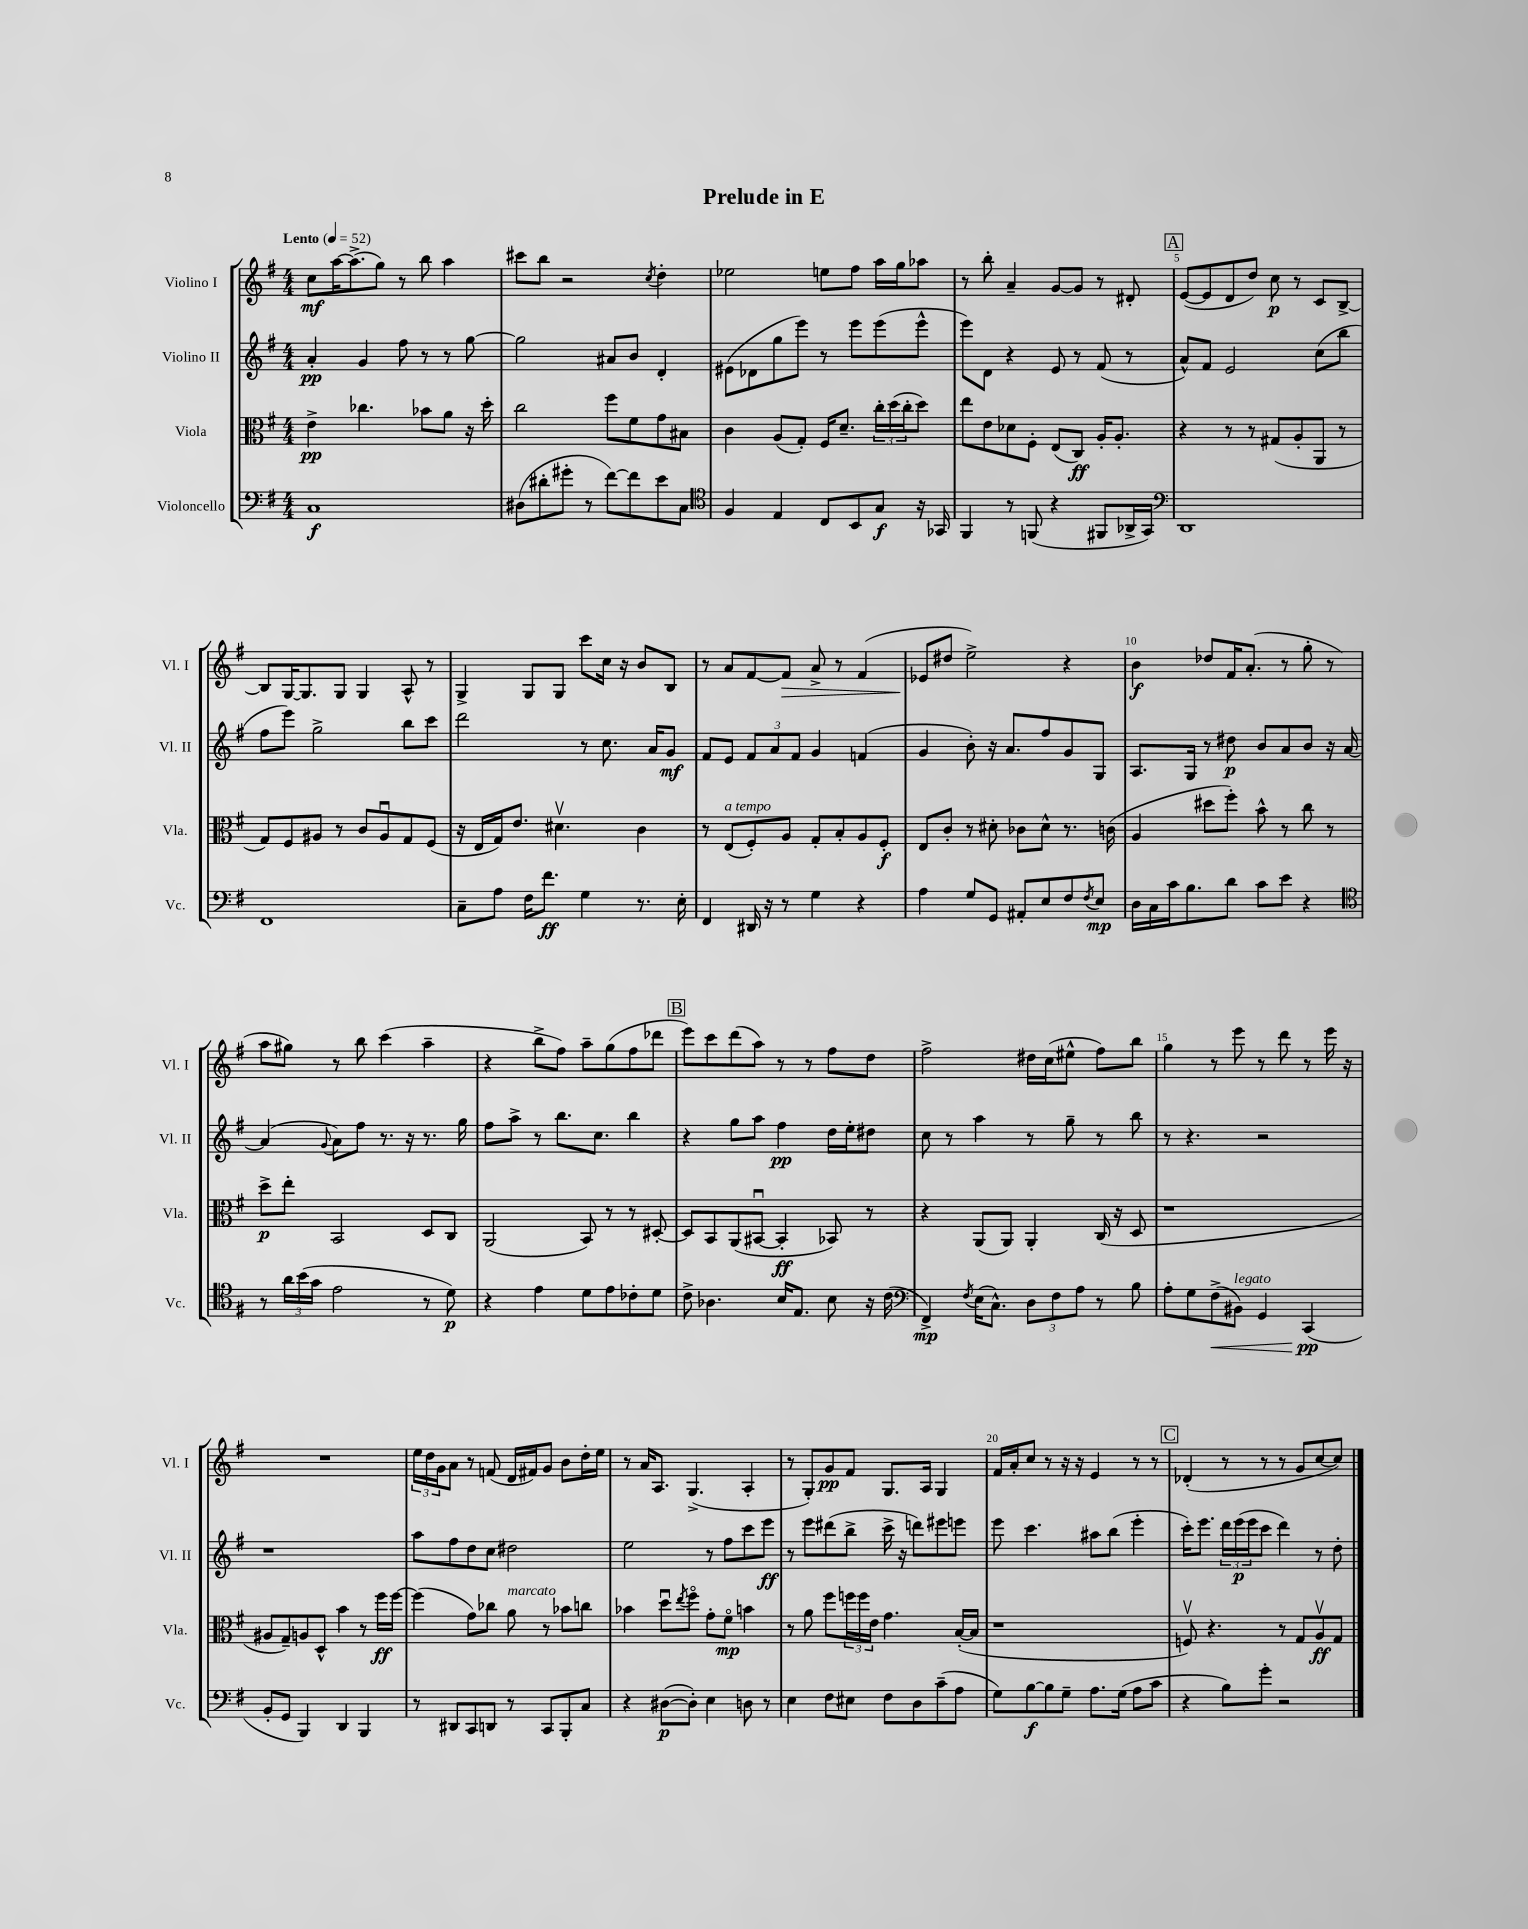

**kern	**dynam	**kern	**dynam	**kern	**dynam	**kern	**dynam
*part4	*part4	*part3	*part3	*part2	*part2	*part1	*part1
*staff4	*staff4	*staff3	*staff3	*staff2	*staff2	*staff1	*staff1
*I"Violoncello	*	*I"Viola	*	*I"Violino II	*	*I"Violino I	*
*I'Vc.	*	*I'Vla.	*	*I'Vl. II	*	*I'Vl. I	*
*clefF4	*	*clefC3	*	*clefG2	*	*clefG2	*
*k[f#]	*	*k[f#]	*	*k[f#]	*	*k[f#]	*
*M4/4	*	*M4/4	*	*M4/4	*	*M4/4	*
*MM52	*	*MM52	*	*MM52	*	*MM52	*
=1	=1	=1	=1	=1	=1	=1	=1
!	!	!	!	!	!	!LO:TX:a:B:t=Lento	!
1C	f	4e^\	pp	4a'/	pp	8cc\L	mf
.	.	.	.	.	.	[16aa\K	.
.	.	.	.	.	.	(8.aa^\]	.
.	.	4.cc-X\	.	4g/	.	.	.
.	.	.	.	.	.	8gg\J)	.
.	.	.	.	8ff#\	.	8r	.
.	.	8b-X\L	.	8r	.	8bb\	.
.	.	8a\J	.	8r	.	4aa\	.
.	.	16r	.	[8gg\	.	.	.
.	.	16dd'\	.	.	.	.	.
=2	=2	=2	=2	=2	=2	=2	=2
(8D#X\L	.	2cc\	.	2gg\]	.	8ccc#X\L	.
8d#X'\	.	.	.	.	.	8bb\J	.
8g#X'\J	.	.	.	.	.	2r	.
8r	.	.	.	.	.	.	.
[8f#\L)	.	8ff#\L	.	8a#X/L	.	.	.
8f#\]	.	8f#\	.	8b/J	.	.	.
.	.	.	.	.	.	8qcc/	.
8e\	.	8g\	.	4d'/	.	4dd'\	.
8C\J	.	8B#X\J	.	.	.	.	.
=3	=3	=3	=3	=3	=3	=3	=3
*clefC4	*	*	*	*	*	*	*
4F#/	.	4c\	.	(8e#X\L	.	2ee-X\	.
.	.	.	.	8d-X\	.	.	.
4E/	.	(8A/L	.	8gg\	.	.	.
.	.	8G'/J)	.	8eee\J)	.	.	.
8C/L	.	16F#/KL	.	8r	.	8een\L	.
.	.	8.d~/J	.	.	.	.	.
8BB/	.	.	.	8eee\L	.	8ff#\J	.
8G/J	f	24cc'\LL	.	(8eee\	.	16aa\LL	.
.	.	(24dd\	.	.	.	.	.
.	.	.	.	.	.	16gg\J	.
.	.	24cc'\J	.	.	.	.	.
16r	.	8dd\J)	.	8eee^^\J	.	8aa-X\J	.
16GG-X/	.	.	.	.	.	.	.
=4	=4	=4	=4	=4	=4	=4	=4
4FF#/	.	8ee\L	.	8eee\L)	.	8r	.
.	.	8e\	.	8d\J	.	8bb'\	.
8r	.	8d-X\	.	4r	.	4a~/	.
(8FFn/	.	8F#'\J	.	.	.	.	.
4r	.	(8E/L	.	8e/	.	[8g/L	.
.	.	8C/J)	ff	8r	.	8g/J]	.
8FF#X/L	.	16A'/KL	.	(8f#/	.	8r	.
.	.	8.A'/J	.	.	.	.	.
16AA-X^/L	.	.	.	8r	.	8d#X'/	.
16GG/JJ)	.	.	.	.	.	.	.
!!LO:REH:place=s1:t=A
=5	=5	=5	=5	=5	=5	=5	=5
*clefF4	*	*	*	*	*	*	*
1DD	.	4r	.	8a^^/L)	.	([8e/L	.
.	.	.	.	8f#/J	.	8e/]	.
.	.	8r	.	2e/	.	8d/	.
.	.	8r	.	.	.	8dd/J)	.
.	.	(8G#X/L	.	.	.	8cc\	p
.	.	8A'/	.	.	.	8r	.
.	.	8AA/J	.	(8cc\L	.	8c/L	.
.	.	8r	.	8bb\J	.	[8B^/J	.
!!LO:LB:g=z
=6	=6	=6	=6	=6	=6	=6	=6
1FF#	.	8G/L)	.	8ff#\L	.	8B/L]	.
.	.	8F#/	.	8eee\J)	.	[16G/K	.
.	.	.	.	.	.	8.G/]	.
.	.	8A#X/J	.	2gg^\	.	.	.
.	.	8r	.	.	.	8G/J	.
.	.	8c/L	.	.	.	4G/	.
.	.	8A#u/	.	.	.	.	.
.	.	8G/	.	8bb\L	.	8A^^/	.
.	.	(8F#/J	.	8ccc\J	.	8r	.
=7	=7	=7	=7	=7	=7	=7	=7
8C~\L	.	16r	.	2ddd\	.	4G^/	.
.	.	16E/LL	.	.	.	.	.
8A\J	.	16G/J)	.	.	.	.	.
.	.	8.e/J	.	.	.	.	.
16F#\KL	.	.	.	.	.	8G/L	.
8.f#\J	ff	.	.	.	.	.	.
.	.	4.d#Xv\	.	.	.	8G/J	.
4G\	.	.	.	8r	.	8ccc\L	.
.	.	.	.	8.cc\	.	16cc\Jk	.
.	.	.	.	.	.	16r	.
8.r	.	4c\	.	.	.	8b/L	.
.	.	.	.	16a/KL	.	.	.
.	.	.	.	8g/J	mf	8B/J	.
16E'\	.	.	.	.	.	.	.
=8	=8	=8	=8	=8	=8	=8	=8
4FF#/	.	8r	.	8f#/L	.	8r	.
!	!	!LO:TX:a:i:t=a tempo	!	!	!	!	!
.	.	(8E/L	.	8e/J	.	8a/L	.
16DD#X/	.	8F#'/)	.	12f#/L	.	[8f#/	.
16r	.	.	.	.	.	.	.
.	.	.	.	12a/	.	.	.
!	!	!	!	!	!	!	!LO:HP:b
8r	.	8A/J	.	.	.	8f#/J]	>
.	.	.	.	12f#/J	.	.	.
4G\	.	8G'/L	.	4g/	.	8a^/	.
.	.	8B'/	.	.	.	8r	.
4r	.	8A/	.	(4fn/	.	(4f#/	.
.	.	8F#'/J	f	.	.	.	.
=9	=9	=9	=9	=9	=9	=9	=9
4A\	.	8E/L	.	4g/	.	8e-X/L	.
.	.	8c'/J	.	.	.	8dd#X/J	]
8G/L	.	8r	.	8b'\)	.	2ee^\)	.
8GG/J	.	8d#X'\	.	16r	.	.	.
.	.	.	.	8.a/L	.	.	.
8AA#X'/L	.	8c-X\L	.	.	.	.	.
8E/	.	8d#^^\J	.	8ff#/	.	.	.
8F#/	.	8.r	.	8g/	.	4r	.
8qF#/	.	.	.	.	.	.	.
8E/J	mp	.	.	8G/J	.	.	.
.	.	(16cn\	.	.	.	.	.
=10	=10	=10	=10	=10	=10	=10	=10
16D\LL	.	4A/	.	8.A/L	.	4b\	f
16C\	.	.	.	.	.	.	.
16c\J	.	.	.	.	.	.	.
8.B\	.	.	.	16G/Jk	.	.	.
.	.	8dd#X\L	.	8r	.	8dd-X/L	.
8d\J	.	8ff#'\J)	.	8dd#X\	p	16f#/K	.
.	.	.	.	.	.	(8.a'/J	.
8c\L	.	8b^^\	.	8b/L	.	.	.
8e\J	.	8r	.	8a/	.	8r	.
4r	.	8cc\	.	8b/J	.	8gg'\	.
.	.	8r	.	16r	.	8r	.
.	.	.	.	[16a/	.	.	.
!!LO:LB:g=z
=11	=11	=11	=11	=11	=11	=11	=11
*clefC4	*	*	*	*	*	*	*
8r	.	8dd^\L	p	(4a/]	.	8aa\L	.
24a\LL	.	8ee'\J	.	.	.	8gg#X\J)	.
(24b\	.	.	.	.	.	.	.
24g\JJ	.	.	.	.	.	.	.
.	.	.	.	8qqg/	.	.	.
2e\	.	2BB/	.	8a\L)	.	8r	.
.	.	.	.	8ff#\J	.	8bb\	.
.	.	.	.	8.r	.	(4ccc\	.
.	.	.	.	16r	.	.	.
8r	.	8D/L	.	8.r	.	4aa~\	.
8d\)	p	8C/J	.	.	.	.	.
.	.	.	.	16gg\	.	.	.
=12	=12	=12	=12	=12	=12	=12	=12
4r	.	(2AA/	.	8ff#\L	.	4r	.
.	.	.	.	8aa^\J	.	.	.
4e\	.	.	.	8r	.	8bb^\L	.
.	.	.	.	8.bb\L	.	8ff#\J)	.
8d\L	.	8BB/)	.	.	.	8aa~\L	.
.	.	.	.	8.cc\J	.	.	.
8e\	.	8r	.	.	.	(8gg\	.
8c-X'\	.	8r	.	4bb\	.	8ff#\	.
8d\J	.	[8D#X'/	.	.	.	8ddd-X\J	.
!!LO:REH:place=s1:t=B
=13	=13	=13	=13	=13	=13	=13	=13
8c^\	.	8D#/L]	.	4r	.	8eee\L)	.
4.A-X\	.	8BB/	.	.	.	8ccc\	.
.	.	(8AA/	.	8gg\L	.	(8ddd\	.
.	.	[8BB#Xu/J	.	8aa\J	.	8aa\J)	.
16B/KL	.	4BB#'/]	ff	4ff#\	pp	8r	.
8.E/J	.	.	.	.	.	.	.
.	.	.	.	.	.	8r	.
8B\	.	8BB-X/)	.	16dd\LL	.	8ff#\L	.
.	.	.	.	16ee'\J	.	.	.
16r	.	8r	.	8dd#X\J	.	8dd\J	.
(16c\	.	.	.	.	.	.	.
=14	=14	=14	=14	=14	=14	=14	=14
*clefF4	*	*	*	*	*	*	*
4FF#^/)	mp	4r	.	8cc\	.	2ff#^\	.
.	.	.	.	8r	.	.	.
8qF#/	.	.	.	.	.	.	.
(16E\KL	.	(8AA/L	.	4aa\	.	.	.
8.C^^\J)	.	.	.	.	.	.	.
.	.	8AA/J)	.	.	.	.	.
12D\L	.	4AA'/	.	8r	.	16dd#X\LL	.
.	.	.	.	.	.	(16cc\J	.
12F#\	.	.	.	.	.	.	.
.	.	.	.	8gg~\	.	8ee#X^^\J	.
12A\J	.	.	.	.	.	.	.
8r	.	(16C/	.	8r	.	8ff#\L)	.
.	.	16r	.	.	.	.	.
8B\	.	8D/	.	8bb\	.	8bb\J	.
=15	=15	=15	=15	=15	=15	=15	=15
8A'\L	.	1r	.	8r	.	4gg\	.
8G\	.	.	.	4.r	.	.	.
!	!LO:HP:b	!	!	!	!	!	!
(8F#^\	<	.	.	.	.	8r	.
!LO:TX:a:i:t=legato	!	!	!	!	!	!	!
8BB#X\J)	.	.	.	.	.	8eee\	.
4GG/	.	.	.	2r	.	8r	.
.	.	.	.	.	.	8ddd\	.
(4CC/	pp	.	.	.	.	8r	.
.	.	.	.	.	.	16eee\	.
.	.	.	.	.	.	16r	.
.	[	.	.	.	.	.	.
!!LO:LB:g=z
=16	=16	=16	=16	=16	=16	=16	=16
8BB'/L	.	8A#X/L	.	1r	.	1r	.
8GG/J	.	8G~/)	.	.	.	.	.
4BBB/)	.	8An/	.	.	.	.	.
.	.	8D^^/J	.	.	.	.	.
4DD/	.	4b\	.	.	.	.	.
4BBB/	.	8r	.	.	.	.	.
.	.	16ff#\LL	ff	.	.	.	.
.	.	[16ff#\JJ	.	.	.	.	.
=17	=17	=17	=17	=17	=17	=17	=17
8r	.	(4ff#\]	.	8aa\L	.	24ee\LL	.
.	.	.	.	.	.	24dd\	.
.	.	.	.	.	.	24g\J	.
8DD#X/L	.	.	.	8ff#\	.	8a\J	.
8CC/	.	8g\L)	.	8dd\	.	8r	.
8DDn/J	.	8cc-X\J	.	8cc\J	.	(8fn/	.
!	!	!LO:TX:a:i:t=marcato	!	!	!	!	!
8r	.	8a\	.	2dd#X\	.	16d/LL	.
.	.	.	.	.	.	16f#X/J)	.
8CC/L	.	8r	.	.	.	8g/J	.
8BBB'/	.	8b-X\L	.	.	.	8b\L	.
8C/J	.	8ccn\J	.	.	.	16dd'\L	.
.	.	.	.	.	.	16ee\JJ	.
=18	=18	=18	=18	=18	=18	=18	=18
4r	.	4b-X\	.	2ee\	.	8r	.
.	.	.	.	.	.	16a/KL	.
.	.	.	.	.	.	8.A/J	.
([8D#X\L	p	8ddu\L	.	.	.	.	.
.	.	8qee/	.	.	.	.	.
8D#'\J])	.	8ff#\J	.	.	.	(4.G^/	.
4E\	.	8g'\L	.	8r	.	.	.
.	.	8f#\J	mp	8ff#\L	.	.	.
8Dn\	.	4bn\	.	8ccc\	.	4A'/	.
8r	.	.	.	8eee\J	ff	.	.
=19	=19	=19	=19	=19	=19	=19	=19
4E\	.	8r	.	8r	.	8r	.
.	.	8a\	.	8eee\L	.	8G'/L)	.
8F#\L	.	8ff#\L	.	(8ddd#X\	.	8g/	pp
8E#X\J	.	24ffn\L	.	8bb^\J	.	8f#/J	.
.	.	24ff\	.	.	.	.	.
.	.	24e\JJ	.	.	.	.	.
8F#\L	.	4.g\	.	16ccc^\	.	8.G/L	.
.	.	.	.	16r	.	.	.
8D\	.	.	.	8dddn\L)	.	.	.
.	.	.	.	.	.	16A/Jk	.
(8c~\	.	.	.	8eee#X\	.	4G/	.
8A\J	.	([16B'/LL	.	8eeen\J	.	.	.
.	.	16B/JJ]	.	.	.	.	.
=20	=20	=20	=20	=20	=20	=20	=20
8G\L)	.	1r	.	8eee\	.	16f#/LL	.
.	.	.	.	.	.	16a'/J	.
[8B\	f	.	.	4.ccc\	.	8cc/J	.
8B\]	.	.	.	.	.	8r	.
8G~\J	.	.	.	.	.	16r	.
.	.	.	.	.	.	16r	.
8.A\L	.	.	.	8aa#X\L	.	4e/	.
.	.	.	.	(8bb\J	.	.	.
(16G\Jk	.	.	.	.	.	.	.
8A\L	.	.	.	4eee'\	.	8r	.
8c\J	.	.	.	.	.	8r	.
!!LO:REH:place=s1:t=C
=21	=21	=21	=21	=21	=21	=21	=21
4r	.	8Fnv/)	.	16ccc'\KL)	.	(4d-X'/	.
.	.	.	.	8.eee\J	.	.	.
.	.	4.r	.	.	.	.	.
8B\L)	.	.	.	24ddd\LL	.	8r	.
.	.	.	.	(24eee\	p	.	.
.	.	.	.	24eee\J	.	.	.
8g'\J	.	.	.	8ccc\J	.	8r	.
2r	.	8r	.	4ddd\)	.	8r	.
.	.	8G/L	.	.	.	8g/L	.
.	.	8Av/	ff	8r	.	[8cc/	.
.	.	8G/J	.	8dd'\	.	8cc/J])	.
==	==	==	==	==	==	==	==
*-	*-	*-	*-	*-	*-	*-	*-
